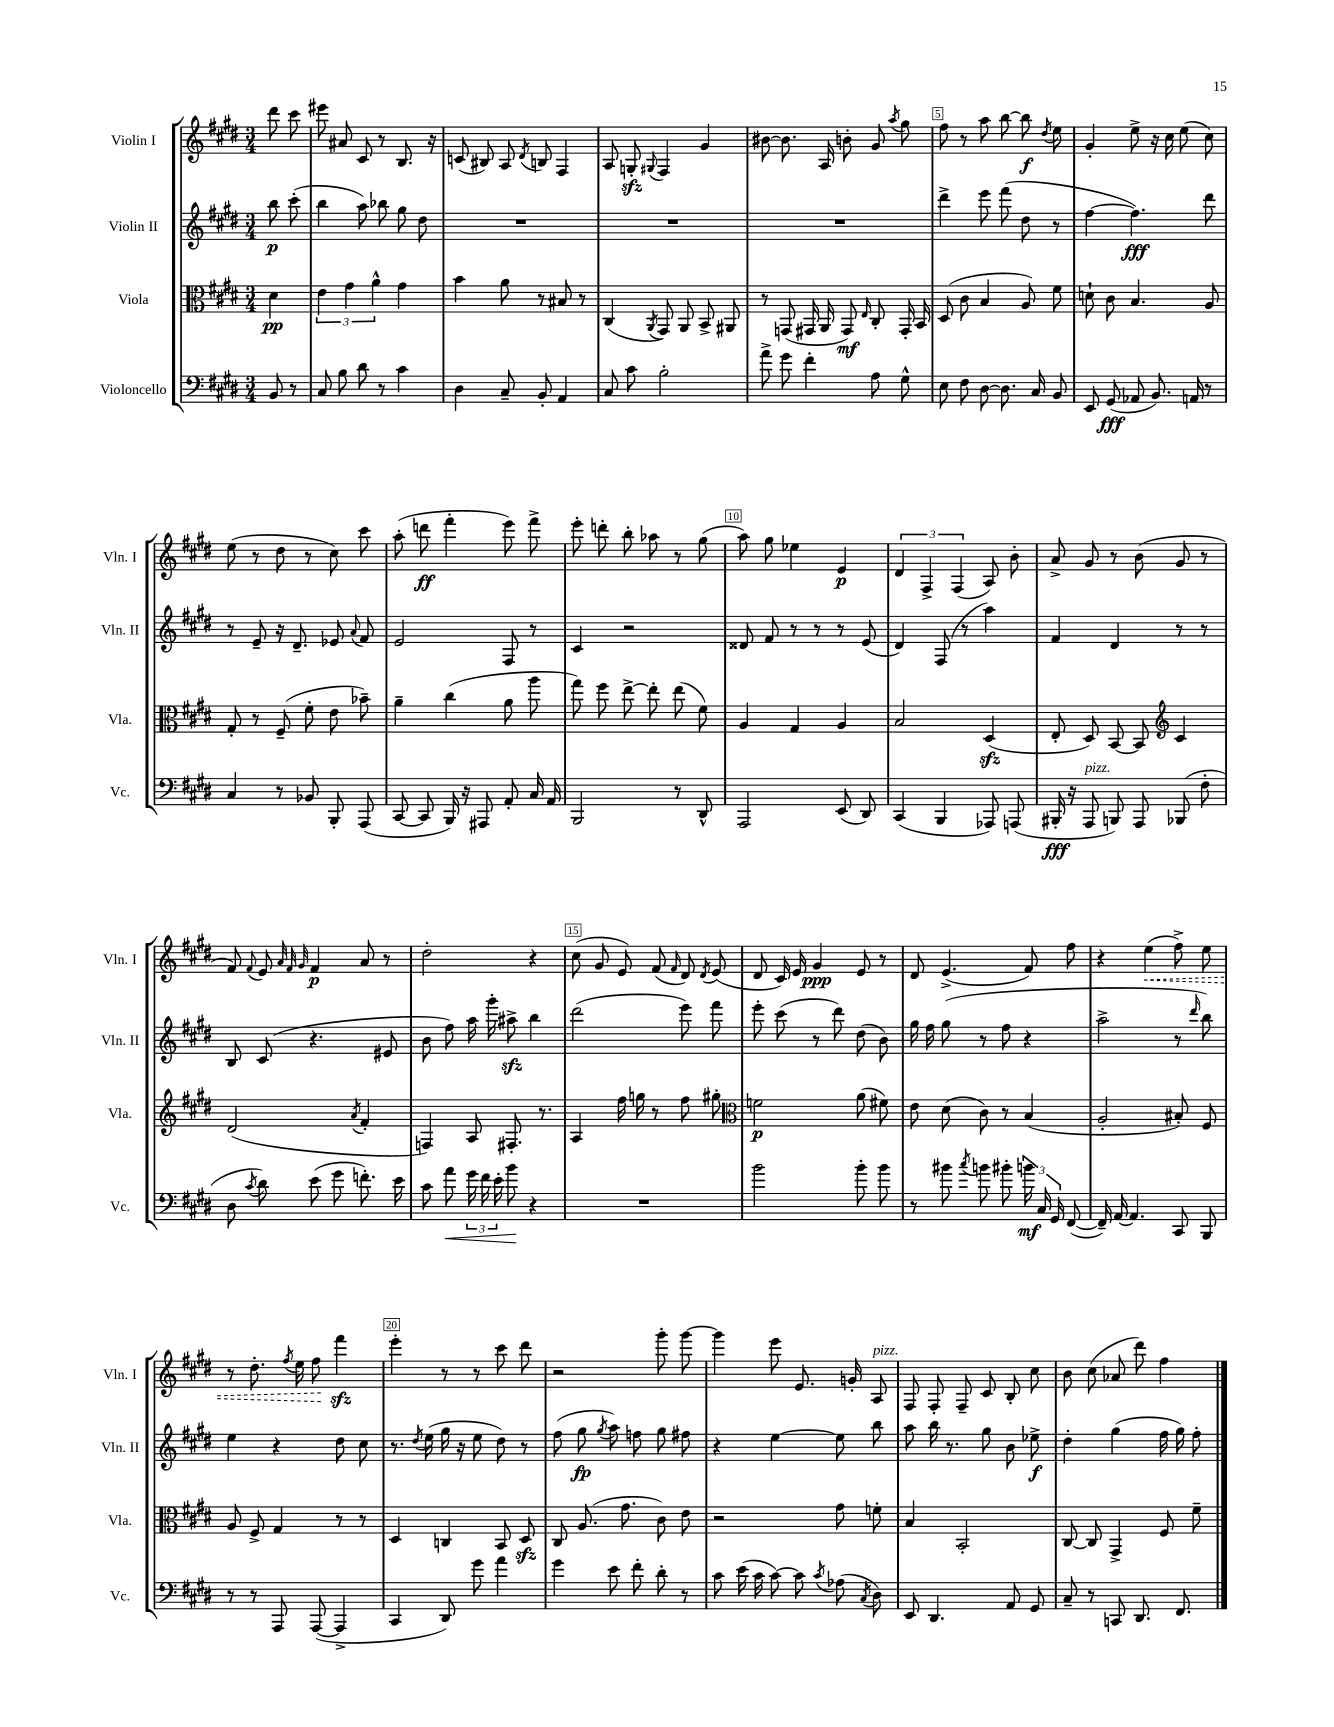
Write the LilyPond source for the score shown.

<<
\new StaffGroup <<
\new Staff = "s0" \with { instrumentName = "Violin I" shortInstrumentName = "Vln. I" } {
    \clef treble \key e \major \numericTimeSignature \time 3/4 \partial 4
    \autoBeamOff dis'''8 cis'''8 |
    eis'''8 ais'8 cis'8 r8 b8. r16 |
    c'8( bis8) a8 \acciaccatura { dis'8 } b8 fis4 |
    a8 g8-.\sfz \appoggiatura { gis8 } fis4 gis'4 |
    bis'8~ bis'8. a16 b'8-. gis'8 \acciaccatura { a''8 } gis''8 |
    fis''8 r8 a''8 b''8~ b''8\f \acciaccatura { dis''8 } e''8 |
    gis'4-. e''8-> r16 cis''16 e''8( cis''8) |
    e''8( r8 dis''8 r8 cis''8) cis'''8 |
    a''8-.( d'''8\ff fis'''4-. e'''8) fis'''8-> |
    e'''8-. d'''8-. b''8-. aes''8 r8 gis''8( |
    a''8) gis''8 ees''4 e'4\p |
    \tuplet 3/2 { dis'4 fis4-> fis4( } a8) b'8-. |
    a'8-> gis'8 r8 b'8( gis'8 r8 |
    fis'8) \appoggiatura { fis'8 } e'8 \grace { a'32 fis'32 gis'32 } fis'4\p a'8 r8 |
    dis''2-. r4 |
    cis''8( gis'8 e'8) fis'8( \grace { fis'16 } dis'8) \acciaccatura { dis'8 } e'8( |
    dis'8 cis'16) e'16 gis'4\ppp e'8 r8 |
    dis'8 e'4.->( fis'8) fis''8 |
    r4 \once \override Hairpin.style = #'dashed-line e''4\<( fis''8->) e''8 |
    r8 dis''8.-. \acciaccatura { fis''8 } e''16 fis''8\! fis'''4\sfz |
    e'''4-. r8 r8 cis'''8 dis'''8 |
    r2 gis'''8-. gis'''8~ |
    gis'''4 e'''8 e'8. g'16-. a8^\markup { \italic "pizz." } |
    fis8 fis8-. fis8-- cis'8 b8-. cis''8 |
    b'8 cis''8( aes'8 dis'''8) fis''4 \bar "|." |
}
\new Staff = "s1" \with { instrumentName = "Violin II" shortInstrumentName = "Vln. II" } {
    \clef treble \key e \major \numericTimeSignature \time 3/4 \partial 4
    \autoBeamOff b''8\p cis'''8-.( |
    b''4 a''8) bes''8 gis''8 dis''8 |
    R2. |
    R2. |
    R2. |
    dis'''4-> e'''8 fis'''8( dis''8 r8 |
    fis''4~ fis''4.\fff) dis'''8 |
    r8 e'8-- r16 dis'8.-- ees'8 \appoggiatura { a'8 } fis'8 |
    e'2 fis8 r8 |
    cis'4 r2 |
    disis'8 fis'8 r8 r8 r8 e'8( |
    dis'4) fis8( r8 a''4) |
    fis'4 dis'4 r8 r8 |
    b8 cis'8( r4. eis'8 |
    b'8 fis''8) a''16 gis'''16-. ais''8->\sfz b''4 |
    dis'''2( e'''8) fis'''8 |
    e'''8-. cis'''8( r8 dis'''8) dis''8( b'8) |
    gis''16 fis''16 gis''8( r8 fis''8 r4 |
    a''2-> r8 \grace { dis'''16 } b''8) |
    e''4 r4 dis''8 cis''8 |
    r8. \acciaccatura { dis''8 } e''16( gis''16 r16 e''8 dis''8) r8 |
    fis''8( gis''8\fp \acciaccatura { gis''8 } a''8) f''8 gis''8 fis''8 |
    r4 e''4~ e''8 b''8 |
    a''8 b''16 r8. gis''8 b'8 ees''8->\f |
    dis''4-. gis''4( fis''16 gis''16) fis''8-. \bar "|." |
}
\new Staff = "s2" \with { instrumentName = "Viola" shortInstrumentName = "Vla." } {
    \clef alto \key e \major \numericTimeSignature \time 3/4 \partial 4
    \autoBeamOff dis'4\pp |
    \tuplet 3/2 { e'4 gis'4 a'4-^ } gis'4 |
    b'4 a'8 r8 bis8 r8 |
    cis4( \acciaccatura { a,8 } gis,8) a,8 b,8-> ais,8 |
    r8 g,8( gis,16 a,16 gis,8\mf) \grace { e16 } cis8-. gis,16-. b,16 |
    dis8( cis'8 b4 a8) fis'8 |
    d'8-! cis'8 b4. a8 |
    gis8-. r8 fis8--( fis'8-. e'8 bes'8--) |
    a'4-- cis''4( a'8 a''8 |
    gis''8) fis''8 e''8~-> e''8-. e''8( fis'8) |
    a4 gis4 a4 |
    b2 dis4\sfz( |
    e8-. dis8) b,8~ b,8 \clef treble cis'4 |
    dis'2( \acciaccatura { a'8 } fis'4-. |
    f4) a8 fis8.-. r8. |
    a4 fis''16 g''16 r8 fis''8 gis''8-. |
    \clef alto f'2\p a'8( fis'8) |
    e'8 dis'8( cis'8) r8 b4( |
    a2-. bis8-.) fis8 |
    a8 fis8-> gis4 r8 r8 |
    dis4 c4 b,8 dis8\sfz |
    cis8 a8.( gis'8. cis'8) e'8 |
    r2 gis'8 f'8-. |
    b4 b,2-. |
    cis8~ cis8 gis,4-> fis8 fis'8-- \bar "|." |
}
\new Staff = "s3" \with { instrumentName = "Violoncello" shortInstrumentName = "Vc." } {
    \clef bass \key e \major \numericTimeSignature \time 3/4 \partial 4
    \autoBeamOff b,8 r8 |
    cis8 b8 dis'8 r8 cis'4 |
    dis4 cis8-- b,8-. a,4 |
    cis8 cis'8 b2-. |
    a'8-> gis'8 fis'4-. a8 gis8-^ |
    e8 fis8 dis8~ dis8. cis16 b,8 |
    e,8 gis,8\fff( aes,8 b,8.) a,16 r8 |
    cis4 r8 bes,8 b,,8-. a,,8( |
    cis,8~ cis,8 b,,16) r16 ais,,8 a,8-. cis16 a,16 |
    b,,2 r8 dis,8-^ |
    a,,2 e,8( dis,8) |
    cis,4( b,,4 aes,,8) a,,8( |
    bis,,16-.\fff r16 a,,8^\markup { \italic "pizz." } b,,8) a,,8 bes,,8( fis8-. |
    dis8 \acciaccatura { cis'8 } dis'8) e'8( gis'8 f'8.-.) e'16 |
    cis'8 a'8\< \tuplet 3/2 { gis'16 fis'16 e'16-. } b'8\! r4 |
    R2. |
    b'2 b'8-. b'8 |
    r8 bis'8 \acciaccatura { cis''8 } b'8 bis'8-. \tuplet 3/2 { b'16\mf cis16 gis,16 } fis,8~( |
    fis,16--) a,16~ a,4. cis,8 b,,8 |
    r8 r8 a,,8 a,,8~( a,,4-> |
    cis,4 dis,8) gis'8 a'4 |
    gis'4 e'8 fis'8-. dis'8-. r8 |
    cis'8 e'16( cis'16 cis'8~) cis'8 \acciaccatura { cis'8 } aes8( \acciaccatura { cis8 } dis8) |
    e,8 dis,4. a,8 gis,8 |
    cis8-- r8 c,8 dis,8. fis,8. \bar "|." |
}
>>
>>
\layout { \context { \Score \override BarNumber.break-visibility = ##(#f #t #t) barNumberVisibility = #(every-nth-bar-number-visible 5) \override BarNumber.stencil = #(make-stencil-boxer 0.1 0.3 ly:text-interface::print) } }
